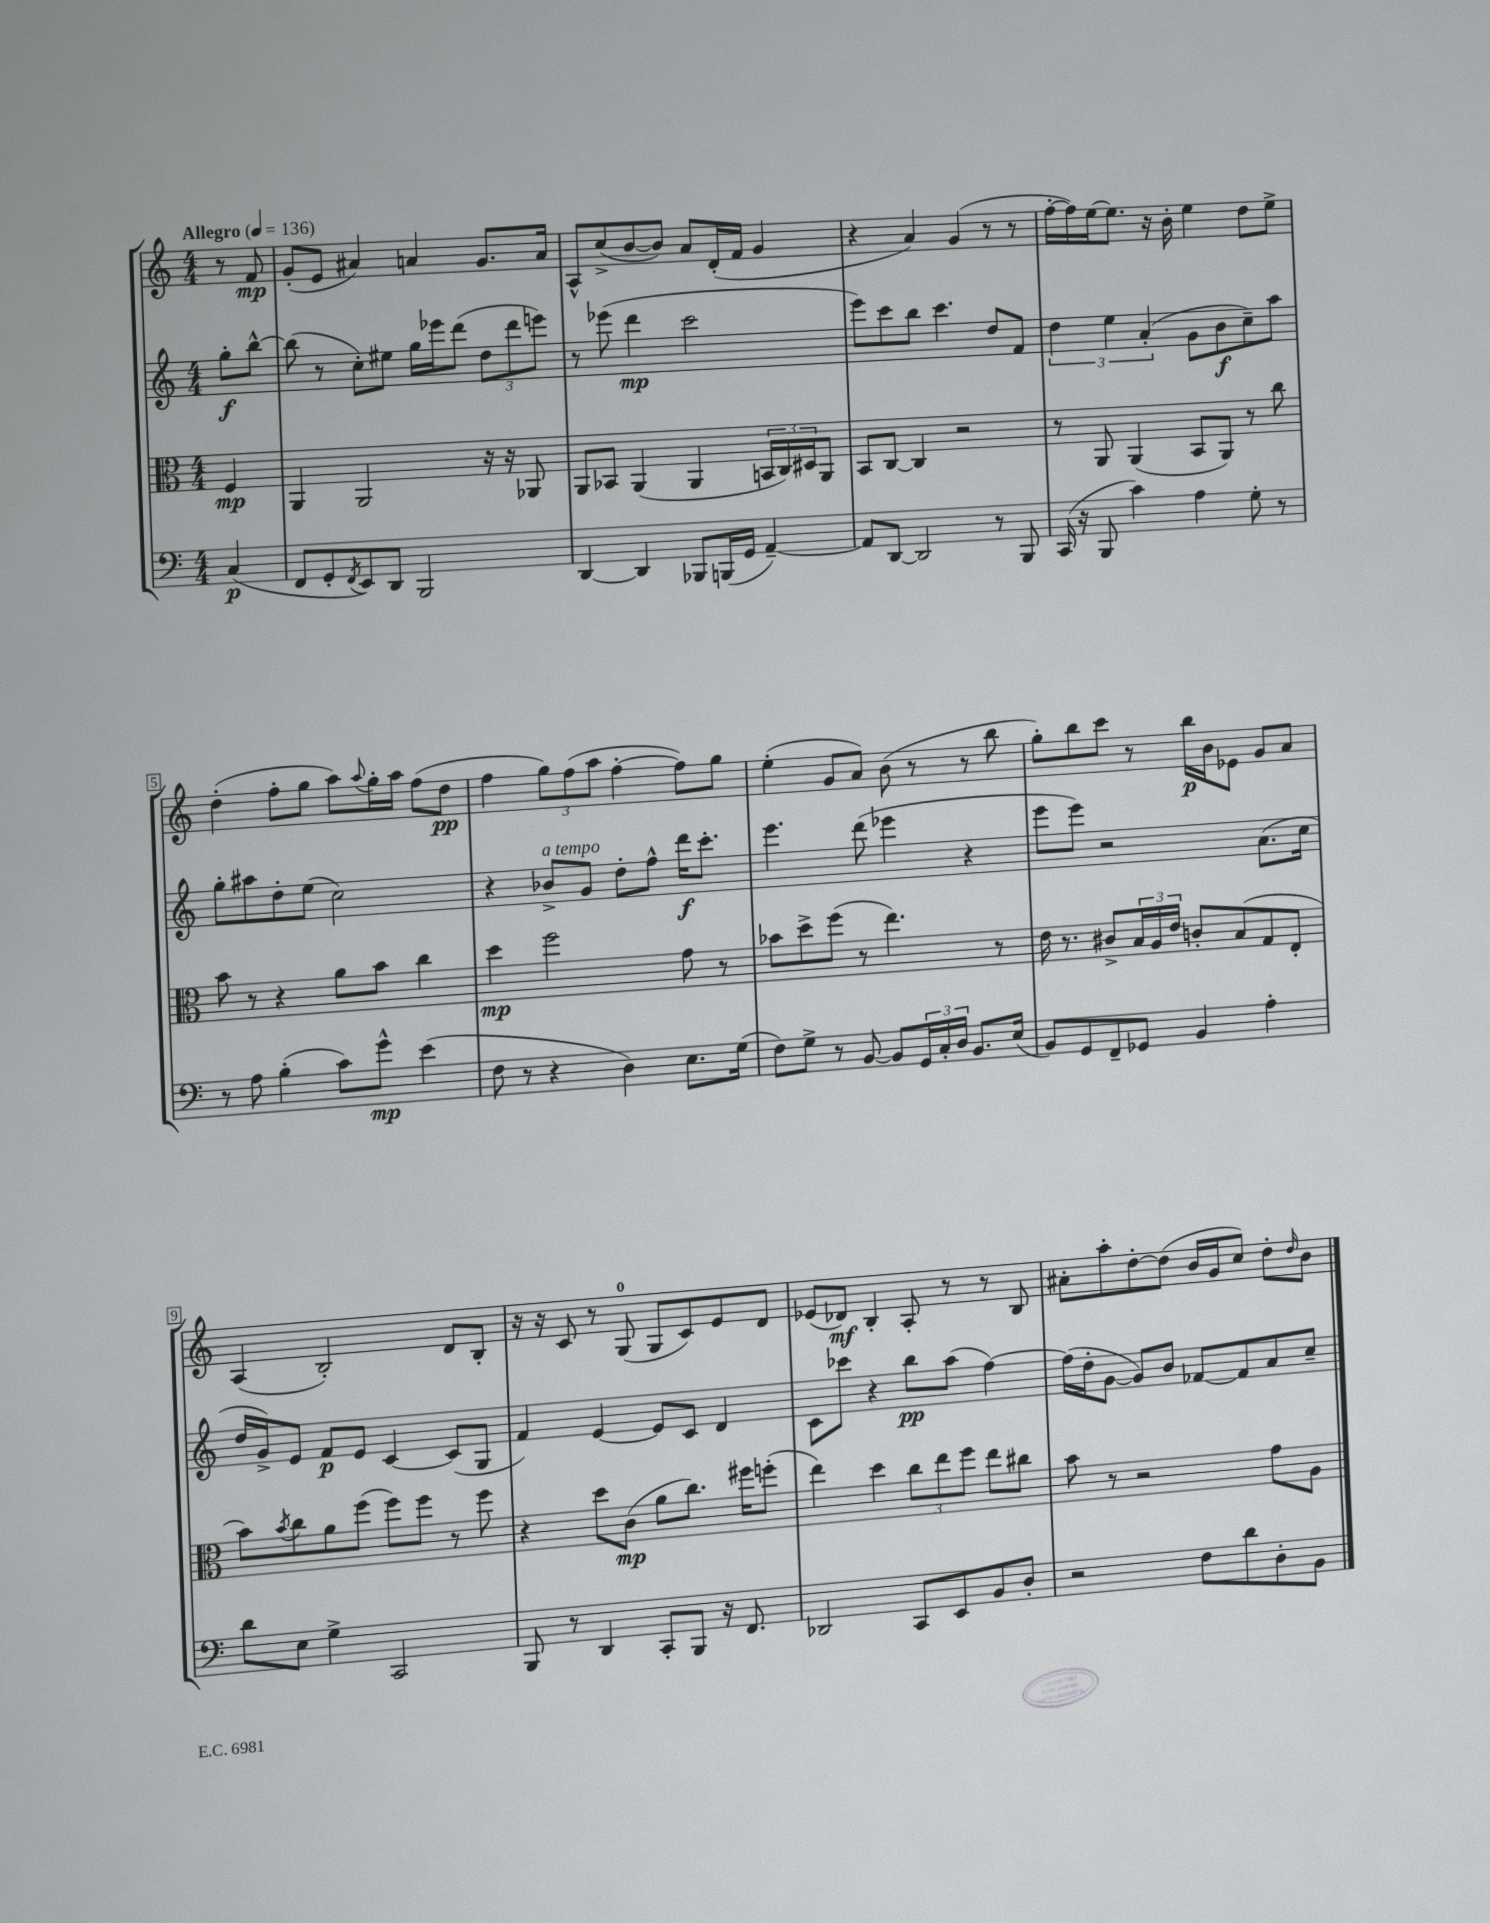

**kern	**kern	**kern	**kern
*staff4	*staff3	*staff2	*staff1
*clefF4	*clefC3	*clefG2	*clefG2
*k[]	*k[]	*k[]	*k[]
*M4/4	*M4/4	*M4/4	*M4/4
*MM136	*MM136	*MM136	*MM136
(4C/	4F/	8gg'\L	8r
.	.	[8bb^^\J	8f/
=	=	=	=
8FF/L	4AA/	(8bb\]	(8g'/L
8GG'/	.	8r	8e/J
8qFF/	.	.	.
8EE/)	2AA/	8cc'\L)	4a#/)
8DD/J	.	8ee#\J	.
2BBB/	.	16gg\LL	4a/
.	.	16eee-\J	.
.	.	(8ddd\J	.
.	16r	12dd\L	8.g/L
.	16r	.	.
.	.	12ddd\	.
.	8AA-/	.	.
.	.	12eee\J)	.
.	.	.	16a/Jk
=	=	=	=
[4DD/	8AA/L	8r	8A^^/L
.	8BB-/J	(8eee-\	(8cc^/
4DD/]	(4AA/	4ddd\	[8b/
.	.	.	8b/]J)
8BBB-/L	4AA/	2ccc\	8a/L
(16BBB/L	.	.	(16d'/L
16GG/JJ	.	.	16f/JJ
[4AA~/)	24BB/LL	.	4g/
.	24C/)	.	.
.	24D#/J	.	.
.	8AA/J	.	.
=	=	=	=
8AA/]L	8BB/L	8eee\L)	4r
[8DD/J	[8C/J	8ccc\	.
2DD/]	4C/]	8bb\J	4a/)
.	.	4.ccc\	.
.	2r	.	(4g/
8r	.	8dd/L	8r
8BBB/	.	8f/J	8r
=	=	=	=
(16CC/	8r	6dd\	[16ff'\LL
16r	.	.	16ff\])
8BBB/	8AA/	.	[16ee\J
.	.	6ee\	.
.	.	.	8.ee\]J
4c\)	(4AA/	.	.
.	.	(6a'/	.
.	.	.	16r
.	.	.	16b'\
4A\	8BB/L	8g\L	4ee\
.	8AA/J)	8b\	.
8G'\	8r	8cc~\)	8dd\L
8r	8cc\	8aa\J	8ee^\J
=	=	=	=
8r	8b\	8gg'\L	(4dd'\
8A\	8r	8aa#\	.
(4B'\	4r	8dd'\	8ff'\L
.	.	(8ee\J	8gg\J
8c\L)	8a\L	2cc\)	8aa\L)
.	.	.	8qqaa/
8g^^\J	8b\J	.	16gg'\L
.	.	.	16aa\JJ
(4e\	4cc\	.	(8ff\L
.	.	.	8dd\J
=	=	=	=
8F\	4dd\	4r	4ff\
8r	.	.	.
4r	2ff\	8b-^/L	12gg\L)
.	.	.	(12ff\
.	.	8g/J	.
.	.	.	12aa\J
4D\)	.	8dd'\L	[4ff'\
.	.	8ff^^\J	.
8.E\L	8g\	16ddd\LK	8ff\]L)
.	.	8.ccc'\J	.
.	8r	.	8gg\J
(16G\Jk	.	.	.
=	=	=	=
8F\L)	8b-\L	4.eee\	(4ee'\
8G^\J	8dd^\	.	.
8r	(8ff\J	.	8g/L
[8BB/	8r	(8ddd\	8a/J)
8BB/]L	4.ee\)	4eee-\	(8b\
24GG/L	.	.	8r
24C'/	.	.	.
24D/JJ	.	.	.
8.BB/L	.	4r	8r
.	8r	.	8bb\
(16E/Jk	.	.	.
=	=	=	=
8BB/L)	16e\	8eee\L	8gg'\L)
.	8.r	.	.
8GG/	.	8eee\J)	8bb\
8FF~/	8c#^/L	2r	8ccc\J
8GG-/J	24B/L	.	8r
.	24A/	.	.
.	24e/JJ	.	.
4BB/	8c'/L	.	16bb\LL
.	.	.	16b\J
.	(8B/	.	8e-\J
4A'\	8G/	(8.a\L	8g/L
.	8E'/J	.	8a/J
.	.	16cc\Jk	.
=	=	=	=
8d\L	8b\L)	16dd/LL	(4A/
.	.	16g^/J)	.
.	8qb/	.	.
8E\J	8cc\	8e/J	.
4G^\	8a\	8f/L	2B'/)
.	(8ff\J	8e/J	.
2CC/	8ff\L)	[4c/	.
.	8ff\J	.	.
.	8r	(8c/]L	8d/L
.	8ff\	8G/J	8B'/J
=	=	=	=
8BBB/	4r	4f/)	16r
.	.	.	16r
8r	.	.	8c/
4DD/	8dd\L	[4e/	8r
.	(8c\J	.	(8G/
8CC'/L	8a\L	8e/]L	8G/L
8BBB/J	8.cc\J)	8c/J	8c/)
16r	.	4d/	8e/
8.FF/	16ff#\LK	.	.
.	(8ff'\J	.	8d/J
=	=	=	=
2DD-/	4ee\)	8c\L	(8e-/L
.	.	8ccc-\J	8d-/J)
.	4dd\	4r	4B'/
8CC/L	12cc\L	8bb\L	8A'/
.	12ee\	.	.
8EE/	.	(8aa\J	8r
.	12ff\J	.	.
8BB/	8ee\L	[4ff\)	8r
8D'/J	8cc#\J	.	8B/
=	=	=	=
2r	8b\	(16ff\]LL	8a#'\L
.	.	16dd'\J	.
.	8r	[8g\J	8aa'\
.	2r	8g/]L)	[8dd'\
.	.	8b/J	(8dd\]J
8F\L	.	[8f-/L	16b/LL
.	.	.	16g/J
8d\	.	8f-/]	8cc/J)
8D'\	8g\L	8a/	8dd'\L
.	.	.	16qqdd/
8BB\J	8A\J	8cc~/J	8b\J
==	==	==	==
*-	*-	*-	*-
